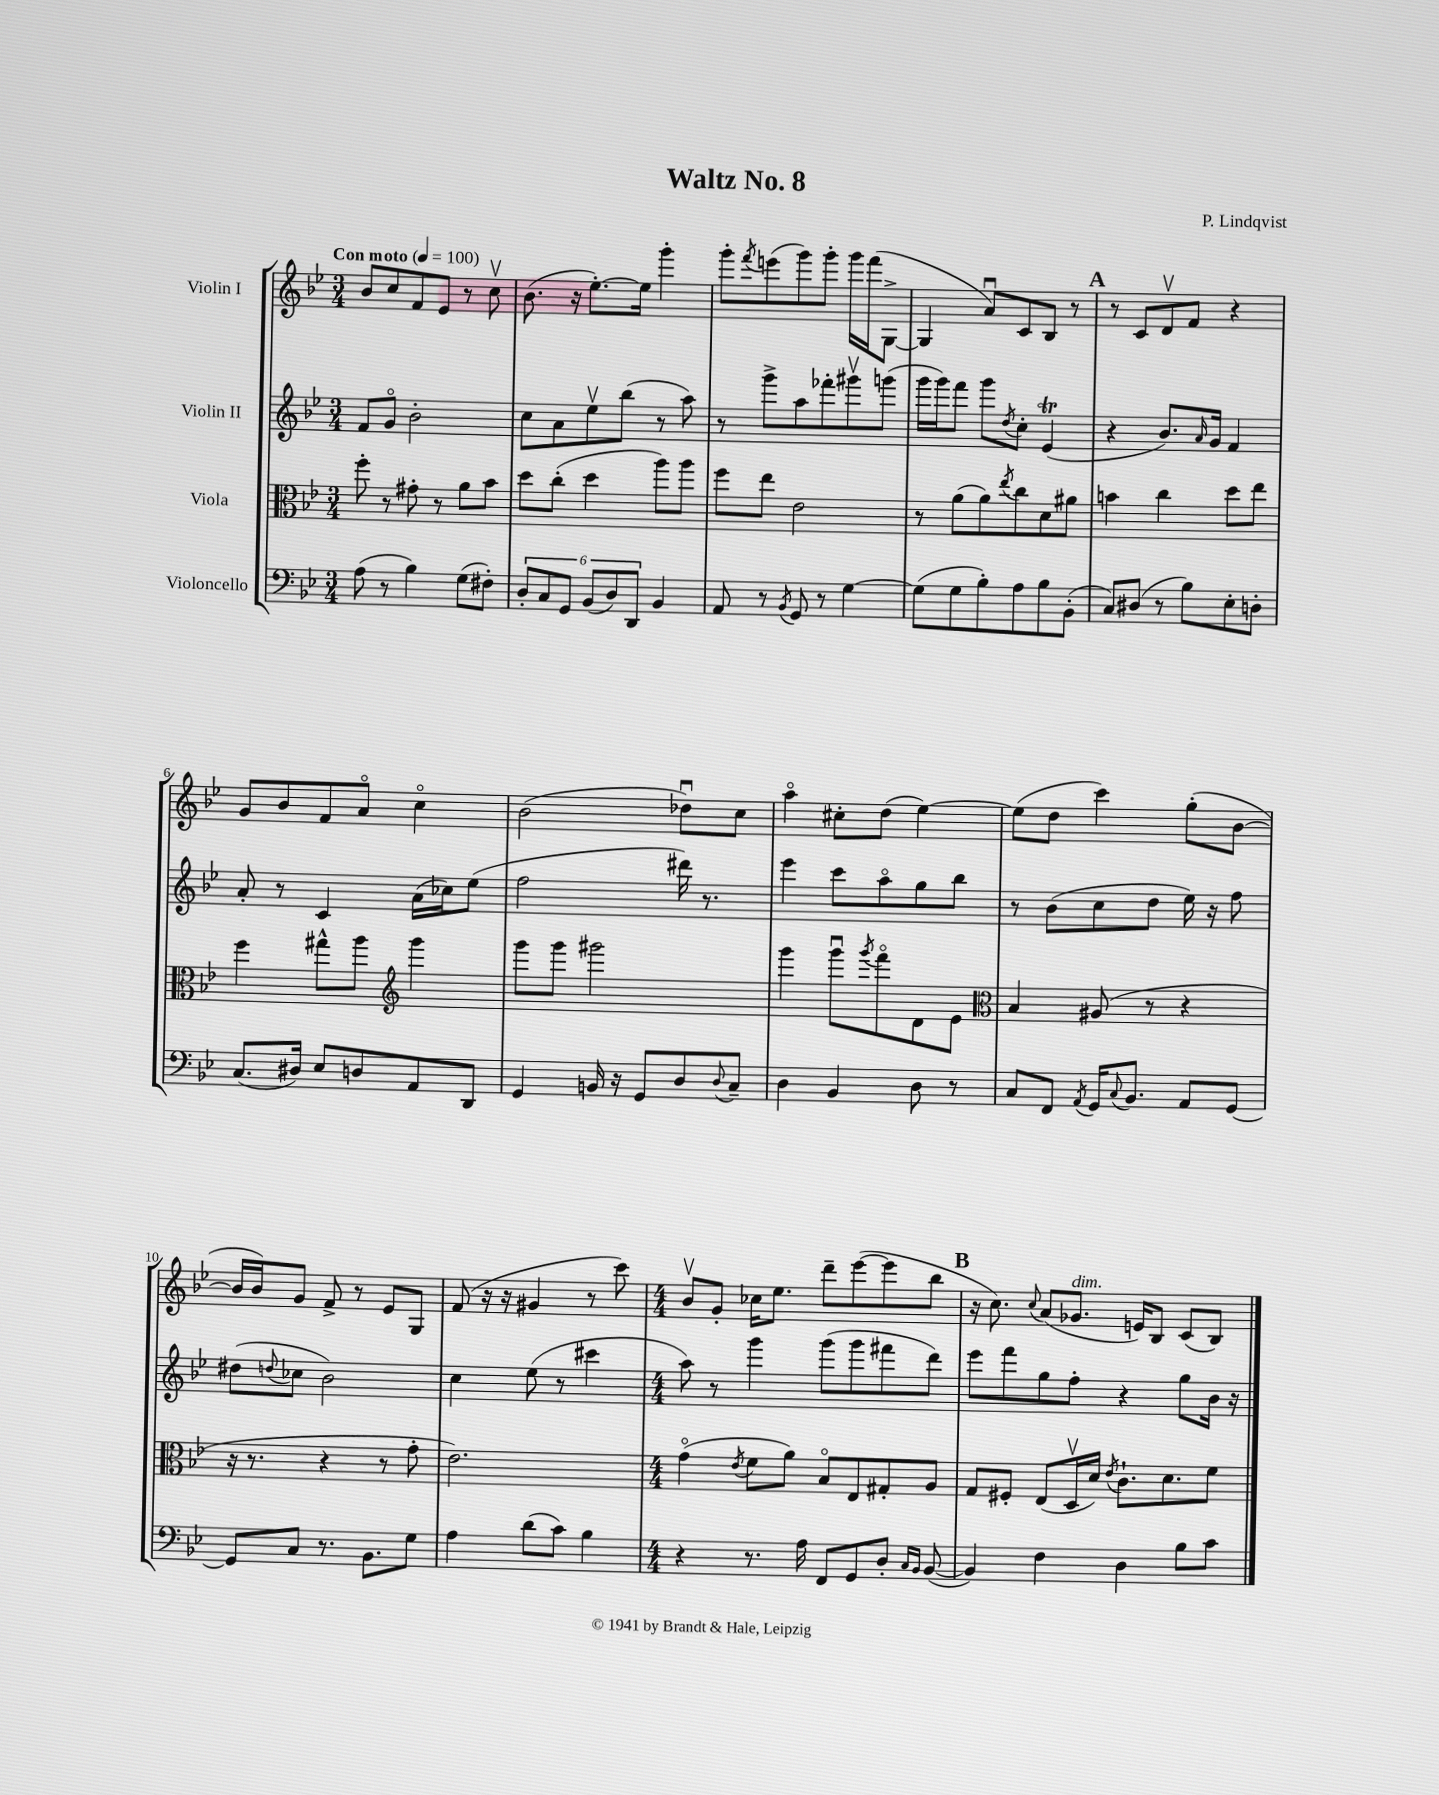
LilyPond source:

\header { title = "Waltz No. 8" composer = "P. Lindqvist" }
<<
\new StaffGroup <<
\new Staff = "s0" \with { instrumentName = "Violin I" } {
    \clef treble \key bes \major \numericTimeSignature \time 3/4 \tempo "Con moto" 4 = 100
    bes'8 c''8 f'8 ees'8 r8 c''8\upbow |
    bes'8.( r16 ees''8.~-.) ees''16 g'''4-. |
    g'''8-. \acciaccatura { f'''8 } e'''8( g'''8) g'''8-. g'''16 f'''16( g8~-> |
    g4 a'8\downbow) c'8 bes8 r8 |
    \mark \markup { \bold "A" } r8 c'8 d'8\upbow f'8 r4 |
    g'8 bes'8 f'8 a'8\flageolet c''4\flageolet |
    bes'2( des''8\downbow) c''8 |
    a''4\flageolet cis''8-. d''8( ees''4~) |
    ees''8( d''8 c'''4) g''8-.( bes'8~ |
    bes'16 bes'16) g'8 f'8-> r8 ees'8 g8 |
    f'8( r16 r16 gis'4 r8 c'''8) |
    \numericTimeSignature \time 4/4 bes'8\upbow g'8-. ces''16 ees''8. d'''8-- ees'''8~( ees'''8 bes''8 |
    \mark \markup { \bold "B" } r16 c''8.) \appoggiatura { c''8 } a'8( ges'8.^\markup { \italic "dim." } e'16) bes8 c'8( bes8) \bar "|." |
}
\new Staff = "s1" \with { instrumentName = "Violin II" } {
    \clef treble \key bes \major \numericTimeSignature \time 3/4
    f'8 g'8\flageolet bes'2-. |
    c''8 a'8 ees''8\upbow bes''8( r8 a''8) |
    r8 g'''8-> a''8 fes'''8-. gis'''8\upbow g'''8( |
    g'''16 g'''16) f'''8 g'''8 \acciaccatura { d''8 } c''8-. ees'4\trill( |
    \mark \markup { \bold "A" } r4 bes'8.) \grace { a'16 } g'16 f'4 |
    a'8-. r8 c'4 a'16( ces''16) ees''8( |
    f''2 dis'''16) r8. |
    ees'''4 c'''8 a''8\flageolet g''8 bes''8 |
    r8 bes'8( c''8 d''8 ees''16) r16 f''8 |
    dis''8( \appoggiatura { d''8 } ces''8 bes'2) |
    c''4 ees''8( r8 cis'''4 |
    \numericTimeSignature \time 4/4 a''8) r8 g'''4 g'''8( g'''8 fis'''8 d'''8) |
    \mark \markup { \bold "B" } ees'''8 f'''8 g''8 f''8-. r4 g''8 bes'16 r16 \bar "|." |
}
\new Staff = "s2" \with { instrumentName = "Viola" } {
    \clef alto \key bes \major \numericTimeSignature \time 3/4
    f''8-. r8 gis'8-. r8 a'8 bes'8 |
    d''8 c''8-.( d''4 a''8) a''8 |
    f''8 ees''8 ees'2 |
    r8 a'8( a'8) \acciaccatura { ees''8 } c''8 d'8 ais'8 |
    \mark \markup { \bold "A" } b'4 c''4 d''8 ees''8 |
    f''4 gis''8-^ a''8 \clef treble g'''4 |
    g'''8 g'''8 gis'''2 |
    g'''4 g'''8\downbow \acciaccatura { g'''8 } f'''8\flageolet d'8 ees'8 |
    \clef alto bes4 ais8( r8 r4 |
    r16 r8. r4 r8 g'8-. |
    ees'2.) |
    \numericTimeSignature \time 4/4 g'4\flageolet( \acciaccatura { ees'8 } f'8 a'8) bes8\flageolet ees8 gis8-. a8 |
    \mark \markup { \bold "B" } g8 fis8-. ees8( d16\upbow d'16) \acciaccatura { ees'8 } c'8.-! d'8. f'8 \bar "|." |
}
\new Staff = "s3" \with { instrumentName = "Violoncello" } {
    \clef bass \key bes \major \numericTimeSignature \time 3/4
    a8( r8 bes4) g8( fis8-.) |
    \tuplet 6/4 { d8-. c8 g,8 bes,8( d8) d,8 } bes,4 |
    a,8 r8 \acciaccatura { bes,8 } g,8 r8 g4~ |
    g8( g8 bes8-.) a8 bes8 bes,8-.( |
    \mark \markup { \bold "A" } c8) dis8( r8 bes8) ees8-. d8-. |
    c8.( dis16) ees8 d8 a,8 d,8 |
    g,4 b,16 r16 g,8 d8 \appoggiatura { d8 } c8-- |
    d4 bes,4 d8 r8 |
    c8 f,8 \acciaccatura { a,8 } g,16 \appoggiatura { c8 } bes,8. a,8 g,8~ |
    g,8 c8 r8. bes,8. g8 |
    a4 d'8( c'8) bes4 |
    \numericTimeSignature \time 4/4 r4 r8. a16 f,8 g,8 d8-. \grace { c16 bes,16 } bes,8~( |
    \mark \markup { \bold "B" } bes,4) f4 d4 bes8 c'8 \bar "|." |
}
>>
>>
